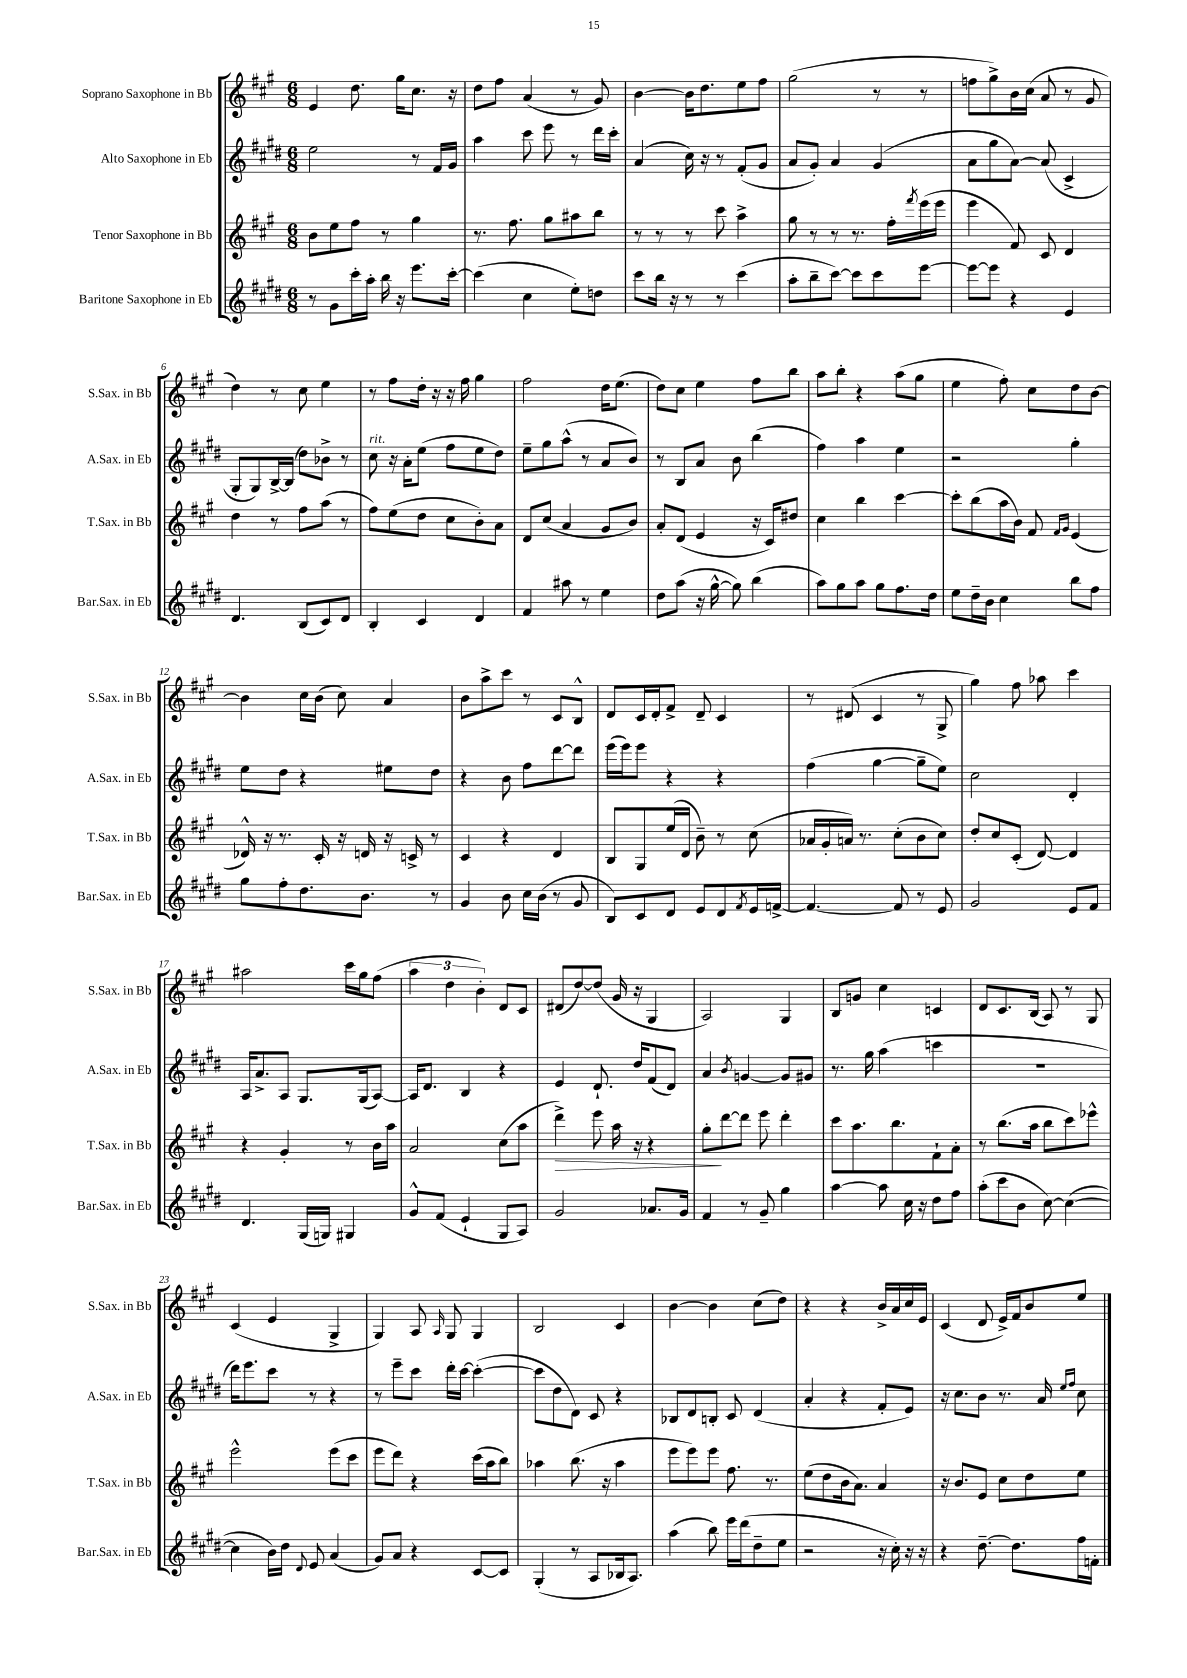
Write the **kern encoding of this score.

**kern	**kern	**dynam	**kern	**kern
*part4	*part3	*part3	*part2	*part1
*staff4	*staff3	*staff3	*staff2	*staff1
*I"Baritone Saxophone in Eb	*I"Tenor Saxophone in Bb	*	*I"Alto Saxophone in Eb	*I"Soprano Saxophone in Bb
*I'Bar.Sax. in Eb	*I'T.Sax. in Bb	*	*I'A.Sax. in Eb	*I'S.Sax. in Bb
*clefG2	*clefG2	*	*clefG2	*clefG2
*k[f#c#g#d#]	*k[f#c#g#]	*	*k[f#c#g#d#]	*k[f#c#g#]
*M6/8	*M6/8	*	*M6/8	*M6/8
=1	=1	=1	=1	=1
8r	8b\L	.	2ee\	4e/
8g#\L	8ee\	.	.	.
16ccc#'\L	8ff#\J	.	.	8.dd\
16aa'\JJ	.	.	.	.
16bb\	8r	.	.	.
16r	.	.	.	16gg#\KL
8.eee\L	4gg#\	.	8r	8.cc#\J
.	.	.	16f#/LL	.
[16ccc#'\Jk	.	.	16g#/JJ	16r
=2	=2	=2	=2	=2
(4ccc#\]	8.r	.	4aa\	8dd\L
.	.	.	.	8ff#\J
.	8.ff#\	.	.	.
4cc#\	.	.	8ccc#\	(4a/
.	8gg#\L	.	8eee\	.
8ee'\L)	8aa#X\	.	8r	8r
8ddn\J	8bb\J	.	16ddd#\LL	8g#/)
.	.	.	16ccc#'\JJ	.
=3	=3	=3	=3	=3
8ccc#\L	8r	.	(4a/	[4b\
16bb\Jk	8r	.	.	.
16r	.	.	.	.
8r	8r	.	16cc#\)	16b\KL]
.	.	.	16r	8.dd\
8r	8ccc#\	.	8r	.
(4ccc#\	4aa^\	.	(8f#'/L	8ee\
.	.	.	8g#/J	8ff#\J
=4	=4	=4	=4	=4
8aa'\L	8gg#\	.	8a/L	(2gg#\
8bb~\	8r	.	8g#'/J)	.
[8ccc#\J)	8r	.	4a/	.
8ccc#\L]	8.r	.	.	.
8ccc#\	.	.	(4g#/	8r
.	16ff#'\LL	.	.	.
.	8qfff#/	.	.	.
[8eee\J	(16eee\	.	.	8r
.	16eee\JJ	.	.	.
=5	=5	=5	=5	=5
8eee\L_	4eee\	.	8a\L	8ffn\L
8eee\J]	.	.	8gg#\	8gg#^\)
4r	8f#/)	.	[8a\J)	16b\L
.	.	.	.	(16cc#\JJ
.	8c#/	.	(8a/]	8a/
4e/	4d/	.	4c#^/	8r
.	.	.	.	8g#/
!!LO:LB:g=z
=6	=6	=6	=6	=6
4.d#/	4dd\	.	8G#'/L	4dd\)
.	.	.	8G#/)	.
.	8r	.	[16B^/L	8r
.	.	.	(16B/JJ]	.
(8B/L	8ff#\L	.	8dd#\L)	8cc#\
8c#/)	(8aa\J	.	8b-X^\J	4ee\
8d#/J	8r	.	8r	.
=7	=7	=7	=7	=7
!	!	!	!LO:TX:a:i:t=rit.	!
4B'/	8ff#\L)	.	8cc#\	8r
.	(8ee\	.	16r	8ff#\L
.	.	.	16a'\KL	.
4c#/	8dd\J	.	(8ee\J	16dd'\Jk
.	.	.	.	16r
.	8cc#\L	.	8ff#\L	16r
.	.	.	.	16ff#\
4d#/	8b'\)	.	8ee\	4gg#\
.	8a\J	.	8dd#\J)	.
=8	=8	=8	=8	=8
4f#/	8d/L	.	8ee~\L	2ff#\
.	(8cc#/J	.	8gg#\	.
8aa#X\	4a/	.	(8aa^^\J	.
8r	.	.	8r	.
4ee\	8g#/L	.	8a/L	16dd\KL
.	.	.	.	(8.ee\J
.	8b/J)	.	8b/J)	.
=9	=9	=9	=9	=9
8dd#\L	8a'/L	.	8r	8dd\L)
(8aa\J	(8d/J	.	8B/L	8cc#\J
16r	4e/	.	8a/J	4ee\
[16gg#^^\	.	.	.	.
8gg#\])	.	.	8b\	.
(4bb\	16r	.	(4bb\	8ff#\L
.	16c#/KL)	.	.	.
.	8dd#X/J	.	.	8bb\J
=10	=10	=10	=10	=10
8aa\L)	4cc#\	.	4ff#\)	8aa\L
8gg#\	.	.	.	8bb'\J
8aa\J	4bb\	.	4aa\	4r
8gg#\L	.	.	.	.
8.ff#\	[4ccc#\	.	4ee\	(8aa\L
.	.	.	.	8gg#\J
16dd#\Jk	.	.	.	.
=11	=11	=11	=11	=11
8ee\L	8ccc#'\L]	.	2r	4ee\
16dd#~\L	(8bb\	.	.	.
16b\JJ	.	.	.	.
4cc#\	16aa\L	.	.	8ff#'\)
.	16b\JJ)	.	.	.
.	8f#/	.	.	8cc#\L
.	16qqf#/LL	.	.	.
.	16qqg#/JJ	.	.	.
8bb\L	(4e/	.	4gg#'\	8dd\
8ff#\J	.	.	.	[8b\J
!!LO:LB:g=z
=12	=12	=12	=12	=12
8gg#\L	16d-X^^/)	.	8ee\L	4b\]
.	16r	.	.	.
8ff#'\	8.r	.	8dd#\J	.
8.dd#\	.	.	4r	16cc#\LL
.	16c#'/	.	.	(16b\JJ
.	16r	.	.	8cc#\)
8.b\J	16dn/	.	.	.
.	16r	.	8ee#X\L	4a/
.	16cn^/	.	.	.
8r	8r	.	8dd#\J	.
=13	=13	=13	=13	=13
4g#/	4c#/	.	4r	8b\L
.	.	.	.	8aa^\
8b\	4r	.	8b\	8ccc#\J
16cc#\LL	.	.	8ff#\L	8r
(16b\JJ	.	.	.	.
8r	4d/	.	[8ddd#\	8c#/L
8g#/	.	.	8ddd#\J]	8B^^/J
=14	=14	=14	=14	=14
8B/L)	8B/L	.	(16eee\LL	8d/L
.	.	.	16eee\J)	.
8c#/	8G#/	.	8eee\J	16c#/L
.	.	.	.	16d'/J
8d#/J	(16ee/L	.	4r	8f#^/J
.	16d/JJ	.	.	.
8e/L	8b~\)	.	.	8d~/
8d#/	8r	.	4r	4c#/
8qf#/	.	.	.	.
16e/L	(8cc#\	.	.	.
[16fn^/JJ	.	.	.	.
=15	=15	=15	=15	=15
4.f/_	16a-X/LL	.	(4ff#\	8r
.	16g#'/	.	.	.
.	16an/JJ)	.	.	(8d#X/
.	8.r	.	.	.
.	.	.	[4gg#\	4c#/
8f/]	(8cc#'\L	.	.	.
8r	8b\	.	8gg#~\L]	8r
8e/	8cc#\J)	.	8ee\J)	8G#^/
=16	=16	=16	=16	=16
2g#/	8dd'/L	.	2cc#\	4gg#\)
.	8cc#/	.	.	.
.	(8c#'/J	.	.	8ff#\
.	[8d/)	.	.	8aa-X\
8e/L	4d/]	.	4d#'/	4ccc#\
8f#/J	.	.	.	.
!!LO:LB:g=z
=17	=17	=17	=17	=17
4.d#/	4r	.	16A/KL	2aa#X\
.	.	.	8.a^/	.
.	4g#'/	.	8A/J	.
(16G#/LL	.	.	8.G#/L	.
16Gn/JJ)	.	.	.	.
4G#X/	8r	.	.	16ccc#\LL
.	.	.	(16G#/k	16gg#\J
.	16b\LL	.	[8A/J)	(8ff#\J
.	16aa\JJ	.	.	.
=18	=18	=18	=18	=18
8g#^^/L	2a/	.	16A/KL]	6aa\
.	.	.	8.d#/J	.
(8f#/J	.	.	.	.
.	.	.	.	6dd\
4e`/	.	.	4B/	.
.	.	.	.	6b'\)
8G#/L	(8cc#\L	.	4r	8d/L
8A/J)	8aa\J	.	.	8c#/J
=19	=19	=19	=19	=19
!	!	!LO:HP:b	!	!
2g#/	4ddd^\)	>	4e/	(8d#X/L
.	.	.	.	[8dd/)
.	8eee\	.	8.d#`/	(8dd/J]
.	16aa\	.	.	16g#/
.	16r	.	16dd#/KL	16r
8.a-X/L	4r	.	(8f#/	4G#/
.	.	.	8d#/J)	.
16g#/Jk	.	.	.	.
=20	=20	=20	=20	=20
4f#/	8gg#'\L	.	4a/	2A/)
.	[8ddd\	]	.	.
.	.	.	8qb/	.
8r	8ddd\J]	.	[4gn/	.
8g#~/	8eee\	.	.	.
4gg#\	4ddd'\	.	8g/L]	4G#/
.	.	.	8g#X/J	.
=21	=21	=21	=21	=21
[4aa\	8ccc#\L	.	8.r	8B/L
.	8.aa\	.	.	8gn/J
.	.	.	16gg#\	.
8aa\]	.	.	(4aa\	4cc#\
.	8.bb\	.	.	.
16cc#\	.	.	.	.
16r	.	.	.	.
8dd#\L	8f#`\	.	4cccn\	4cn/
8ff#\J	8a'\J	.	.	.
=22	=22	=22	=22	=22
(8aa'\L	8r	.	2.r	8d/L
8ccc#\	(8.bb\L	.	.	8.c#/
8b\J	.	.	.	.
.	16aa\Jk	.	.	(16B/Jk
[8cc#\)	8bb\L	.	.	8A/)
(4cc#\_	8ccc#\)	.	.	8r
.	8eee-X^^\J	.	.	8G#/
!!LO:LB:g=z
=23	=23	=23	=23	=23
4cc#\]	2eee^^\	.	16ddd#\KL)	(4c#/
.	.	.	8.eee\	.
16b\LL)	.	.	8ccc#\J	4e/
16dd#\JJ	.	.	.	.
8qqd#/	.	.	.	.
8e/	.	.	8r	.
(4a/	(8eee\L	.	4r	4G#^/
.	8ccc#\J	.	.	.
=24	=24	=24	=24	=24
8g#/L)	8eee\L	.	8r	4G#/)
8a/J	8ddd\J)	.	8eee~\L	.
4r	4r	.	8ccc#\J	8A/
.	.	.	.	16qqA/
.	.	.	16ddd#'\LL	8G#/
.	.	.	[16ccc#\JJ	.
[8c#/L	(16ccc#\LL	.	(4ccc#'\_	4G#/
.	16aa\J	.	.	.
8c#/J]	8bb\J)	.	.	.
=25	=25	=25	=25	=25
(4G#'/	4aa-X\	.	8ccc#\L]	2B/
.	.	.	8dd#\	.
8r	(8.bb\	.	8d#\J)	.
8A/L	.	.	8c#/	.
.	16r	.	.	.
16B-X/k	4aa-\	.	4r	4c#/
8.A/J)	.	.	.	.
=26	=26	=26	=26	=26
(4aa\	8eee\L	.	8B-X/L	[4b\
.	8eee\)	.	8d#/	.
8bb\)	8eee\J	.	8Bn'/J	4b\]
16eee\LL	8.ff#\	.	8c#/	.
(16ddd#\J	.	.	.	.
8dd#~\	.	.	(4d#/	(8cc#\L
.	8.r	.	.	.
8ee\J	.	.	.	8dd\J)
=27	=27	=27	=27	=27
2r	(8ee\L	.	4a'/	4r
.	8dd\	.	.	.
.	16b\k	.	4r	4r
.	8.a\J)	.	.	.
16r	4a/	.	8f#'/L	16b^/LL
16cc#'\)	.	.	.	16a/
16r	.	.	8e/J)	16cc#/
16r	.	.	.	16e/JJ
=28	=28	=28	=28	=28
4r	16r	.	16r	(4c#/
.	8.b/L	.	8.cc#\L	.
[8.dd#~\	8e/J	.	8b\J	8d/
.	8cc#\L	.	8.r	16e^/LL)
8.dd#\L]	.	.	.	16f#/J
.	8dd\	.	.	8b/
.	.	.	16a/	.
.	.	.	16qqee/LL	.
.	.	.	16qqff#/JJ	.
16ff#\L	8ee\J	.	8cc#\	8ee/J
16fn'\JJ	.	.	.	.
==	==	==	==	==
*-	*-	*-	*-	*-
